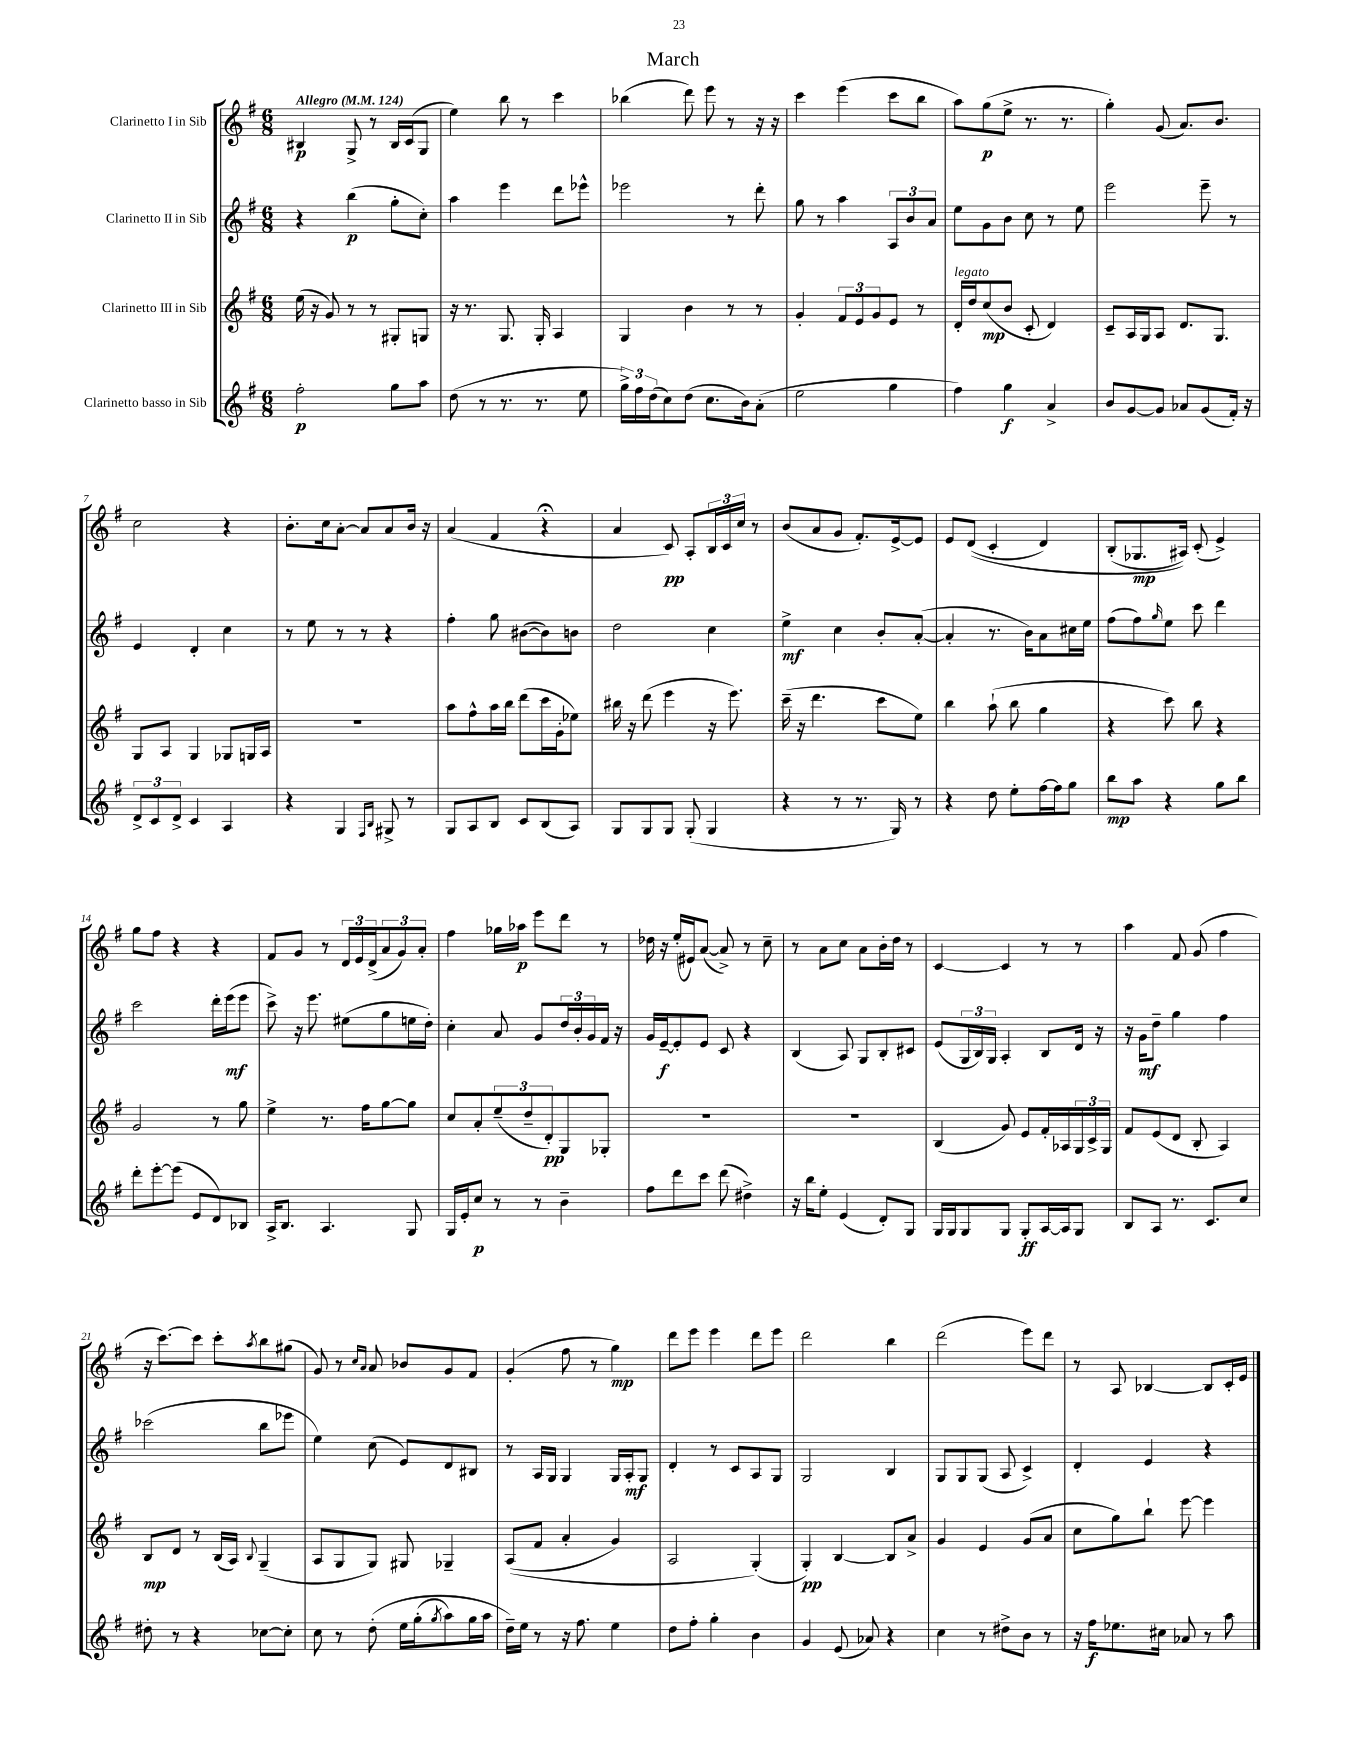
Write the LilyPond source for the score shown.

\header { title = "March" }
<<
\new StaffGroup <<
\new Staff = "s0" \with { instrumentName = "Clarinetto I in Sib" } {
    \clef treble \key g \major \numericTimeSignature \time 6/8 \tempo "Allegro" 4 = 124
    bis4\p g8-> r8 bis16 c'16( g8 |
    e''4) b''8 r8 c'''4 |
    bes''4( d'''8) e'''8 r8 r16 r16 |
    c'''4 e'''4( c'''8 b''8 |
    a''8) g''8\p( e''8-> r8. r8. |
    g''4-.) g'8( a'8.) b'8. |
    c''2 r4 |
    b'8.-. c''16 a'8~-. a'8 a'8 b'16 r16 |
    a'4( fis'4 r4\fermata |
    a'4 c'8\pp) a8-. \tuplet 3/2 { b16 c'16 c''16 } r8 |
    b'8( a'8 g'8 fis'8.-.) e'16~-> e'8 |
    e'8 d'8(\( c'4-. d'4) |
    b8-.( ges8.\mp ais16)\) c'8-.( e'4->) |
    g''8 fis''8 r4 r4 |
    fis'8 g'8 r8 \tuplet 3/2 { d'16 e'16 d'16->( } \tuplet 3/2 { a'8 g'8) a'8-. } |
    fis''4 ges''16 aes''16\p e'''8 d'''8 r8 |
    des''16 r16 e''16-.( eis'16) a'8~( a'8->) r8 c''8-- |
    r8 a'8 c''8 a'8 b'16-. d''16 r8 |
    c'4~ c'4 r8 r8 |
    a''4 fis'8 g'8( fis''4 |
    r16 c'''8.~) c'''8 c'''8-. \acciaccatura { a''8 } b''8 gis''8( |
    g'8) r8 \grace { c''16 a'16 } a'8 bes'8 g'8 fis'8 |
    g'4-.( fis''8 r8 g''4\mp) |
    d'''8 e'''8 e'''4 d'''8 e'''8 |
    d'''2 b''4 |
    d'''2( e'''8) d'''8 |
    r8 a8 bes4~ bes8 c'16-. e'16 \bar "|." |
}
\new Staff = "s1" \with { instrumentName = "Clarinetto II in Sib" } {
    \clef treble \key g \major \numericTimeSignature \time 6/8
    r4 b''4\p( g''8-. c''8-.) |
    a''4 e'''4 d'''8 ees'''8-^ |
    ees'''2 r8 d'''8-. |
    g''8 r8 a''4 \tuplet 3/2 { a8 b'8 a'8 } |
    e''8 g'8 b'8 c''8 r8 e''8 |
    e'''2 e'''8-- r8 |
    e'4 d'4-. c''4 |
    r8 e''8 r8 r8 r4 |
    fis''4-. g''8 bis'8~( bis'8) b'8 |
    d''2 c''4 |
    e''4->\mf c''4 b'8-. a'8~-.( |
    a'4-. r8. b'16) a'8 cis''16 e''16 |
    fis''8( fis''8) \grace { g''16 } e''8 c'''8 d'''4 |
    c'''2 d'''16-. e'''16\mf( e'''8 |
    c'''8->) r16 e'''8. eis''8( g''8 e''16 d''16-.) |
    c''4-. a'8 g'8 \tuplet 3/2 { d''16 b'16-. g'16 } fis'16 r16 |
    g'16 e'16~--\f e'8-. e'8 c'8 r4 |
    b4( a8) g8 b8-. cis'8 |
    e'8( \tuplet 3/2 { g16 b16) g16 } a4-. b8 d'16 r16 |
    r16 g'16\mf d''8-- g''4 fis''4 |
    ces'''2( b''8 ees'''8 |
    e''4) c''8( e'8) d'8 bis8 |
    r8 a16 g16 g4 g16 a16-.\mf g8 |
    d'4-. r8 c'8 a8 g8 |
    g2 b4 |
    g8 g8 g8( a8 c'4->) |
    d'4-. e'4 r4 \bar "|." |
}
\new Staff = "s2" \with { instrumentName = "Clarinetto III in Sib" } {
    \clef treble \key g \major \numericTimeSignature \time 6/8
    e''16( r16 g'8) r8 r8 gis8-. g8 |
    r16 r8. g8. g16-. a4 |
    g4 b'4 r8 r8 |
    g'4-. \tuplet 3/2 { fis'8 e'8 g'8 } e'8 r8 |
    d'16-.^\markup { \italic "legato" } d''16 c''8\mp( b'8 c'8-. d'4) |
    c'8-- a16 g16 a8 d'8. g8. |
    g8 a8 g4 ges8 g16 a16 |
    R2. |
    a''8 fis''8-^ a''16 b''16 d'''8( c'''16 g'16-. ees''8) |
    bis''16 r16 d'''8( e'''4 r16 e'''8.) |
    c'''16--( r16 d'''4. c'''8 e''8) |
    b''4 a''8-!( b''8 g''4 |
    r4 c'''8) b''8 r4 |
    g'2 r8 g''8 |
    e''4-> r8. fis''16 g''8~ g''8 |
    c''8 a'8-. \tuplet 3/2 { e''8--( d''8-- d'8-.\pp) } g8 ges8-. |
    R2. |
    R2. |
    b4( g'8) e'8 fis'16-. aes16 \tuplet 3/2 { g16 c'16-> g16 } |
    fis'8 e'8( d'8 b8-. a4) |
    b8\mp d'8 r8 b16( a16) \appoggiatura { b8 } g4--( |
    a8 g8 g8) gis8 ges4-- |
    a8(\( fis'8 a'4-. g'4) |
    a2 g4-.(\) |
    g4-.\pp) b4~ b8 a'8-> |
    g'4 e'4 g'8( a'8 |
    c''8 g''8) b''8-! e'''8~ e'''4 \bar "|." |
}
\new Staff = "s3" \with { instrumentName = "Clarinetto basso in Sib" } {
    \clef treble \key g \major \numericTimeSignature \time 6/8
    fis''2-.\p g''8 a''8 |
    d''8( r8 r8. r8. e''8 |
    \tuplet 3/2 { g''16->) fis''16 d''16( } c''8) d''8( c''8. b'16) a'8-.( |
    e''2 g''4 |
    fis''4) g''4\f a'4-> |
    b'8 g'8~ g'8 aes'8 g'8( fis'16-.) r16 |
    \tuplet 3/2 { d'8-> c'8 d'8-> } c'4 a4 |
    r4 g4 \grace { fis16 b16 } gis8-> r8 |
    g8 a8 b8 c'8 b8( a8) |
    g8 g8 g8 g8-.( g4 |
    r4 r8 r8. g16) r8 |
    r4 d''8 e''8-. fis''16~ fis''16 g''8 |
    b''8\mp a''8 r4 g''8 b''8 |
    d'''8-. e'''8~-. e'''8( e'8 d'8) bes8 |
    a16-> b8. a4. g8 |
    g16 e'16-. c''8\p r8 r8 b'4-- |
    fis''8 d'''8 c'''8 d'''8( dis''4->) |
    r16 b''16 e''8-. e'4( d'8-.) g8 |
    g16 g16 g8 g8 g8-.\ff a16~ a16 g8 |
    b8 a8 r8. c'8. c''8 |
    dis''8-. r8 r4 ces''8~ ces''8-. |
    c''8 r8 d''8-.\( e''16 g''16-.( \acciaccatura { g''8 } a''8) g''16 a''16 |
    d''16--\) e''16 r8 r16 fis''8. e''4 |
    d''8 fis''8-. g''4-. b'4 |
    g'4 e'8( aes'8) r4 |
    c''4 r8 dis''8-> b'8 r8 |
    r16 fis''16\f ees''8. cis''16 aes'8 r8 a''8 \bar "|." |
}
>>
>>
